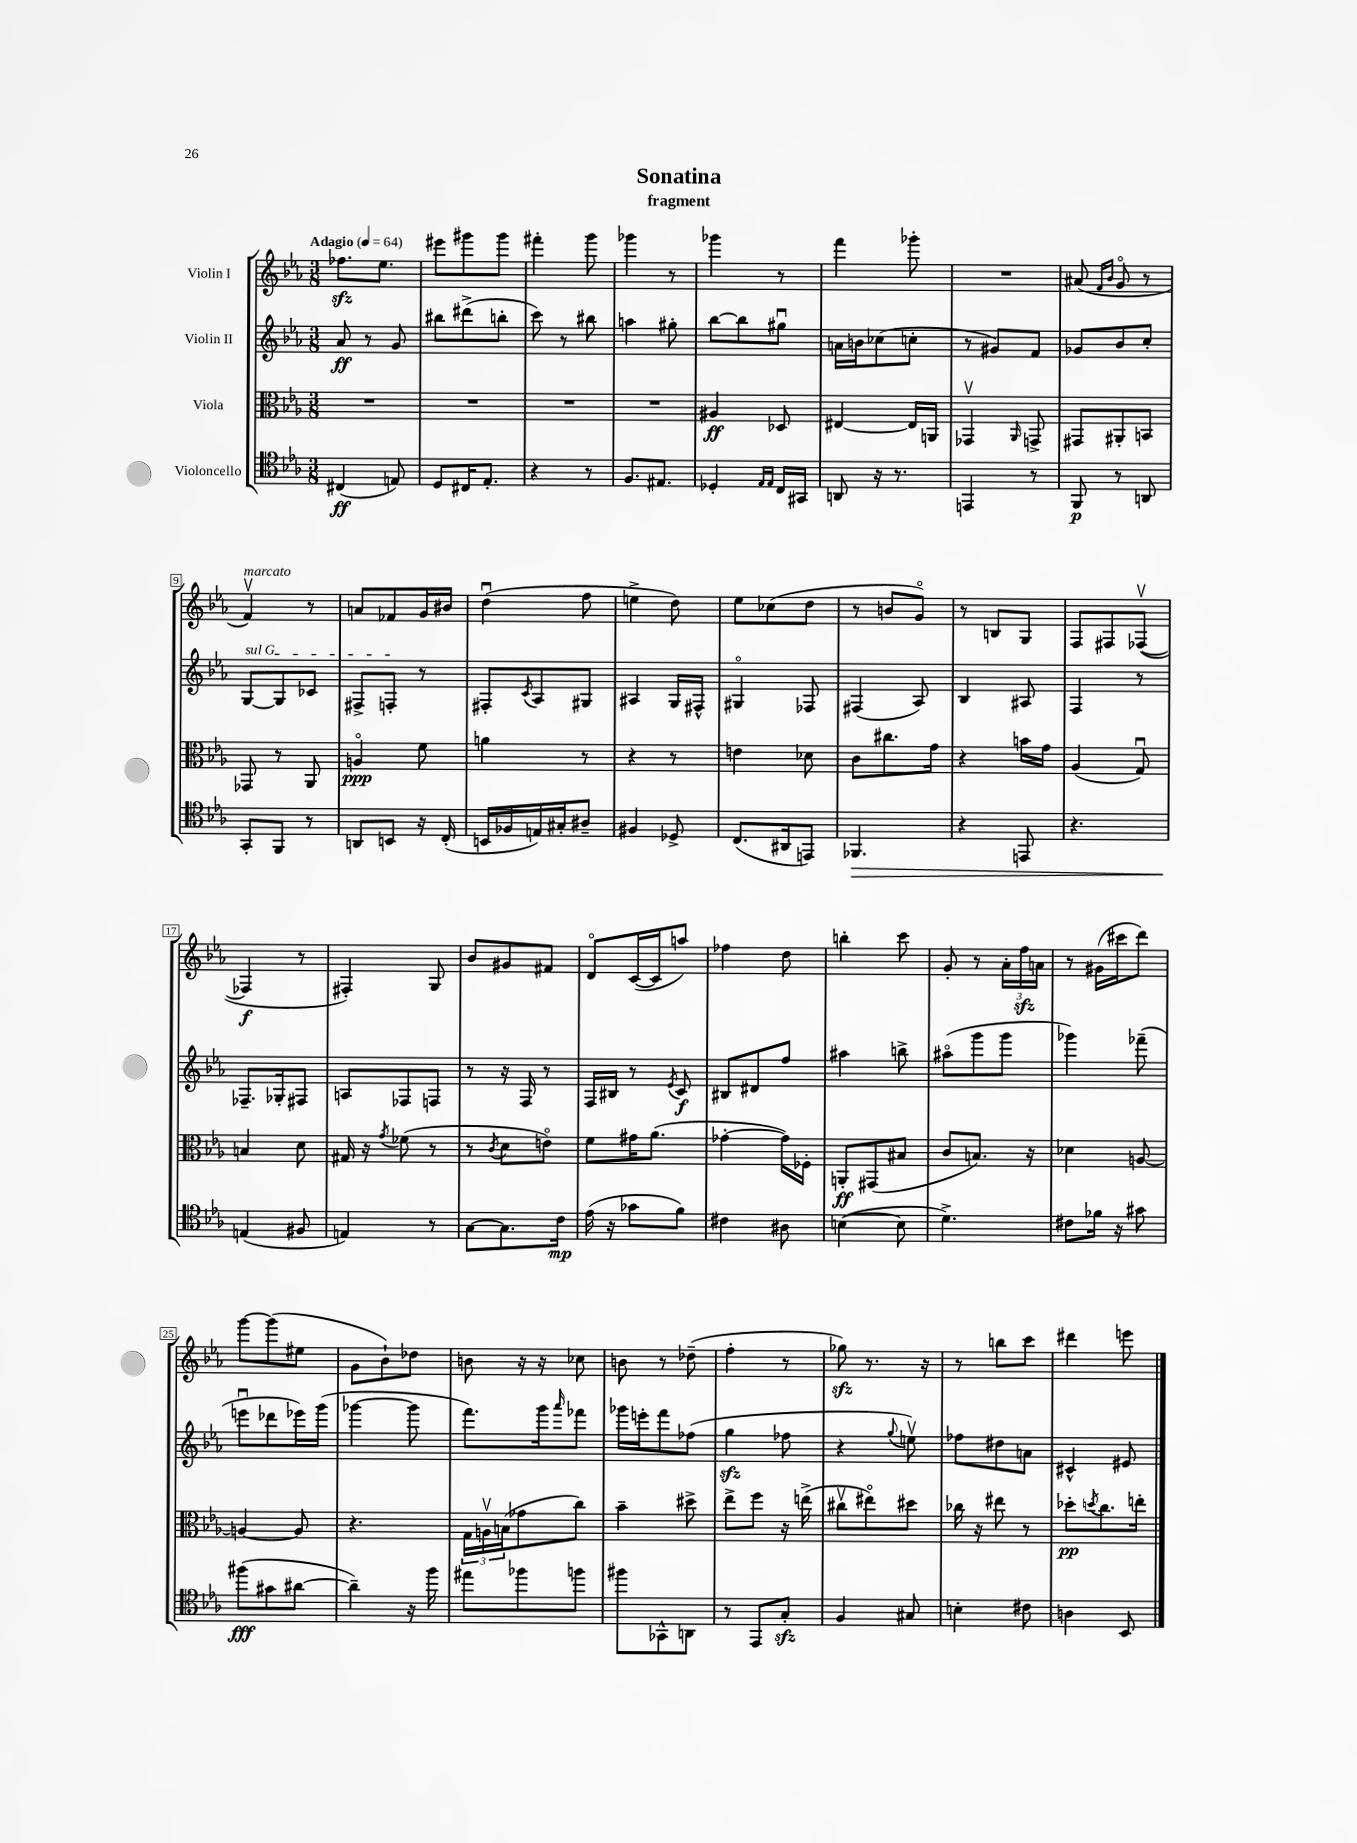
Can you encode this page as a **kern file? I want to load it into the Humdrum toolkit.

**kern	**dynam	**kern	**dynam	**kern	**dynam	**kern	**dynam
*part4	*part4	*part3	*part3	*part2	*part2	*part1	*part1
*staff4	*staff4	*staff3	*staff3	*staff2	*staff2	*staff1	*staff1
*I"Violoncello	*	*I"Viola	*	*I"Violin II	*	*I"Violin I	*
*clefC4	*	*clefC3	*	*clefG2	*	*clefG2	*
*k[b-e-a-]	*	*k[b-e-a-]	*	*k[b-e-a-]	*	*k[b-e-a-]	*
*M3/8	*	*M3/8	*	*M3/8	*	*M3/8	*
*MM64	*	*MM64	*	*MM64	*	*MM64	*
=1	=1	=1	=1	=1	=1	=1	=1
!	!	!	!	!	!	!LO:TX:a:B:t=Adagio	!
(4C#X/	ff	4.r	.	8a-/	ff	8.ff-Xzz\L	.
.	.	.	.	8r	.	.	.
.	.	.	.	.	.	8.ee-\J	.
8En/)	.	.	.	8g/	.	.	.
=2	=2	=2	=2	=2	=2	=2	=2
8D/L	.	4.r	.	8bb#X\L	.	8eee#X\L	.
16C#X/K	.	.	.	(8ddd#X^\	.	8ggg#X\	.
8.E-'/J	.	.	.	.	.	.	.
.	.	.	.	8bbn'\J	.	8ggg#\J	.
=3	=3	=3	=3	=3	=3	=3	=3
4r	.	4.r	.	8ccc\)	.	4fff#X'\	.
.	.	.	.	8r	.	.	.
8r	.	.	.	8bb#X\	.	8ggg\	.
=4	=4	=4	=4	=4	=4	=4	=4
8.F/L	.	4.r	.	4aan\	.	4ggg-X\	.
8.E#X/J	.	.	.	.	.	.	.
.	.	.	.	8gg#X'\	.	8r	.
=5	=5	=5	=5	=5	=5	=5	=5
4D-X'/	.	4A#X/	ff	[8bb-\L	.	4ggg-X\	.
.	.	.	.	8bb-\]	.	.	.
16qqE-/LL	.	.	.	.	.	.	.
16qqE-/JJ	.	.	.	.	.	.	.
16C/LL	.	8D-X/	.	8gg#Xu\J	.	8r	.
16GG#X/JJ	.	.	.	.	.	.	.
=6	=6	=6	=6	=6	=6	=6	=6
8AAn/	.	[4E#X/	.	16an\LL	.	4fff\	.
.	.	.	.	16bn\J	.	.	.
16r	.	.	.	(8cc-X\	.	.	.
8.r	.	.	.	.	.	.	.
.	.	16E#/LL]	.	8ccn'\J	.	8ggg-X'\	.
.	.	16AAn/JJ	.	.	.	.	.
=7	=7	=7	=7	=7	=7	=7	=7
4EEn/	.	4GG-Xv/	.	8r	.	4.r	.
.	.	.	.	8g#X/L)	.	.	.
.	.	16qqAA-/	.	.	.	.	.
8r	.	8GGn^/	.	8f/J	.	.	.
=8	=8	=8	=8	=8	=8	=8	=8
8FF/	p	8GG#X/L	.	8g-X/L	.	(8a#X/	.
.	.	.	.	.	.	16qqf/LL	.
.	.	.	.	.	.	16qqb-/JJ	.
8r	.	8AA#X'/	.	8b-/	.	8g/	.
8AAn/	.	8BBn/J	.	8cc'/J	.	8r	.
!!LO:LB:g=z
=9	=9	=9	=9	=9	=9	=9	=9
!	!	!	!	!	!	!LO:TX:a:i:t=marcato	!
!	!	!	!	!LO:TX:a:i:t=sul G	!	!	!
8GG'/L	.	8GG-X/	.	[8G/L	.	4fv/)	.
8FF/J	.	8r	.	8G/]	.	.	.
8r	.	8AA-/	.	8c-X/J	.	8r	.
=10	=10	=10	=10	=10	=10	=10	=10
8AAn/L	.	4An/	ppp	8F#X^/L	.	8an/L	.
8BBn/J	.	.	.	8Fn'/J	.	8f-X/	.
16r	.	8f\	.	8r	.	16g/L	.
(16C'/	.	.	.	.	.	16b#X/JJ	.
=11	=11	=11	=11	=11	=11	=11	=11
16BBn/LL	.	4an\	.	8F#X'/L	.	(4ddu\	.
16F-X/	.	.	.	.	.	.	.
.	.	.	.	8qc/	.	.	.
16En/)	.	.	.	8A-/	.	.	.
16G#X'/J	.	.	.	.	.	.	.
8A#X~/J	.	8r	.	8G#X/J	.	8ff\	.
=12	=12	=12	=12	=12	=12	=12	=12
4F#X/	.	4r	.	4A#X/	.	4een^\	.
8D-X^/	.	8r	.	16G/LL	.	8dd\)	.
.	.	.	.	16F#X^^/JJ	.	.	.
=13	=13	=13	=13	=13	=13	=13	=13
(8.C/L	.	4en\	.	4G#X/	.	8ee-\L	.
.	.	.	.	.	.	(8cc-X\	.
16AA#X/k	.	.	.	.	.	.	.
8EEn/J)	.	8d-X\	.	8F-X/	.	8dd\J	.
=14	=14	=14	=14	=14	=14	=14	=14
!	!LO:HP:b	!	!	!	!	!	!
4.FF-X/	>	8c\L	.	(4F#X/	.	8r	.
.	.	8.cc#X\	.	.	.	8bn/L	.
.	.	.	.	8A-/)	.	8g/J)	.
.	.	16g\Jk	.	.	.	.	.
=15	=15	=15	=15	=15	=15	=15	=15
4r	.	4r	.	4B-/	.	8r	.
.	.	.	.	.	.	8Bn/L	.
8EEn/	.	16bn\LL	.	8A#X/	.	8G/J	.
.	.	16g\JJ	.	.	.	.	.
=16	=16	=16	=16	=16	=16	=16	=16
4.r	.	(4A-/	.	4F/	.	8F/L	.
.	.	.	.	.	.	8F#X/	.
.	.	8Gu/)	.	8r	.	([8F-Xv/J	.
!!LO:LB:g=z
=17	=17	=17	=17	=17	=17	=17	=17
(4En/	.	4Bn/	.	8.F-X~/L	.	4F-X/]	f
.	.	.	.	16G-X'/k	.	.	.
8F#X/	]	8d\	.	8F#X/J	.	8r	.
=18	=18	=18	=18	=18	=18	=18	=18
4En/)	.	16G#X/	.	8An/L	.	4F#X'/)	.
.	.	16r	.	.	.	.	.
.	.	8qg/	.	.	.	.	.
.	.	(8f-X\	.	8F-X/	.	.	.
8r	.	8r	.	8Fn/J	.	8G/	.
=19	=19	=19	=19	=19	=19	=19	=19
[8G\L	.	8r	.	8r	.	8b-/L	.
.	.	8qc/	.	.	.	.	.
8.G\]	.	8d\L	.	16r	.	8g#X/	.
.	.	.	.	16F/	.	.	.
.	.	8en\J)	.	8r	.	8f#X/J	.
16c\Jk	mp	.	.	.	.	.	.
=20	=20	=20	=20	=20	=20	=20	=20
(16e-\	.	8f\L	.	16F/LL	.	8d/L	.
16r	.	.	.	16B#X/JJ	.	.	.
8g-X\L	.	16g#X\K	.	8r	.	([16c/L	.
.	.	(8.a-\J	.	.	.	16c/J]	.
.	.	.	.	8qe-/	.	.	.
8f\J)	.	.	.	8c/	f	8aan/J)	.
=21	=21	=21	=21	=21	=21	=21	=21
4c#X\	.	[4g-X'\	.	8B#X/L	.	4ff-X\	.
.	.	.	.	8d#X/	.	.	.
8A#X\	.	16g-\LL])	.	8ff/J	.	8dd\	.
.	.	16F-X'\JJ	.	.	.	.	.
=22	=22	=22	=22	=22	=22	=22	=22
([4Bn\	.	8AAn'/L	ff	4aa#X\	.	4bbn'\	.
.	.	(8GG#X/	.	.	.	.	.
8B\]	.	8B#X/J	.	8bbn^\	.	8ccc\	.
=23	=23	=23	=23	=23	=23	=23	=23
4.d^\)	.	8c/L	.	(8aa#X\L	.	8g'/	.
.	.	8.Bn/J)	.	8ggg\	.	8r	.
.	.	.	.	8ggg\J	.	24a-'\LL	.
.	.	.	.	.	.	24ffzz\	.
.	.	16r	.	.	.	.	.
.	.	.	.	.	.	24an\JJ	.
=24	=24	=24	=24	=24	=24	=24	=24
8c#X\L	.	4d-X\	.	4ggg-X\)	.	8r	.
16f-X\Jk	.	.	.	.	.	(16g#X\LL	.
16r	.	.	.	.	.	16ccc#X\J	.
8g#X\	.	[8An/	.	(8fff-X~\	.	8ddd\J)	.
!!LO:LB:g=z
=25	=25	=25	=25	=25	=25	=25	=25
(8ff#X\L	fff	4An/_	.	8eeenu\L	.	[8ggg\L	.
8g#X\	.	.	.	8ddd-X\	.	(8ggg\]	.
[8a#X\J	.	8A/]	.	16eee-X\L)	.	8ee#X\J	.
.	.	.	.	(16ggg\JJ	.	.	.
=26	=26	=26	=26	=26	=26	=26	=26
4a#~\])	.	4.r	.	[4ggg-X\	.	8g\L	.
.	.	.	.	.	.	8b-`\)	.
16r	.	.	.	8ggg-\]	.	8dd-X\J	.
16ff\	.	.	.	.	.	.	.
=27	=27	=27	=27	=27	=27	=27	=27
8ee#X\L	.	24G\LL	.	8.fff\L)	.	8bn\	.
.	.	24Anv\	.	.	.	.	.
.	.	(24Bn\J	.	.	.	.	.
8ff-X\	.	8g-X\	.	.	.	16r	.
.	.	.	.	16ggg\k	.	16r	.
.	.	.	.	16qqaaa-/	.	.	.
8ffn\J	.	8cc\J)	.	8fff-X\J	.	8cc-X\	.
=28	=28	=28	=28	=28	=28	=28	=28
8ff#X\L	.	4b-~\	.	16ggg-X\LL	.	8bn\	.
.	.	.	.	16eeen'\J	.	.	.
8GG-X^^\	.	.	.	8fff\	.	8r	.
8AAn\J	.	8dd#X^\	.	(8ff-X\J	.	(8dd-X~\	.
=29	=29	=29	=29	=29	=29	=29	=29
8r	.	8ee-^\L	.	4ggzz\	.	4ff'\	.
8EE-/L	.	8ff\J	.	.	.	.	.
8Gzz'/J	.	16r	.	8ff-X\	.	8r	.
.	.	(16een^\	.	.	.	.	.
=30	=30	=30	=30	=30	=30	=30	=30
4F/	.	8cc#Xv\L	.	4r	.	8gg-Xzz\)	.
.	.	8ee#X\)	.	.	.	8.r	.
.	.	.	.	8qqgg/	.	.	.
8G#X/	.	8dd#X\J	.	8eenv\)	.	.	.
.	.	.	.	.	.	16r	.
=31	=31	=31	=31	=31	=31	=31	=31
4Bn'\	.	16cc-X\	.	8ff-X\L	.	8r	.
.	.	16r	.	.	.	.	.
.	.	8ee#X\	.	8dd#X\	.	8bbn\L	.
8c#X\	.	8r	.	8an\J	.	8ccc\J	.
=32	=32	=32	=32	=32	=32	=32	=32
4An\	.	8dd-X'\L	pp	4c#X^^/	.	4ddd#X\	.
.	.	8qddn/	.	.	.	.	.
.	.	8.cc\	.	.	.	.	.
8BB-/	.	.	.	8e#X/	.	8eeen\	.
.	.	16een'\Jk	.	.	.	.	.
==	==	==	==	==	==	==	==
*-	*-	*-	*-	*-	*-	*-	*-
